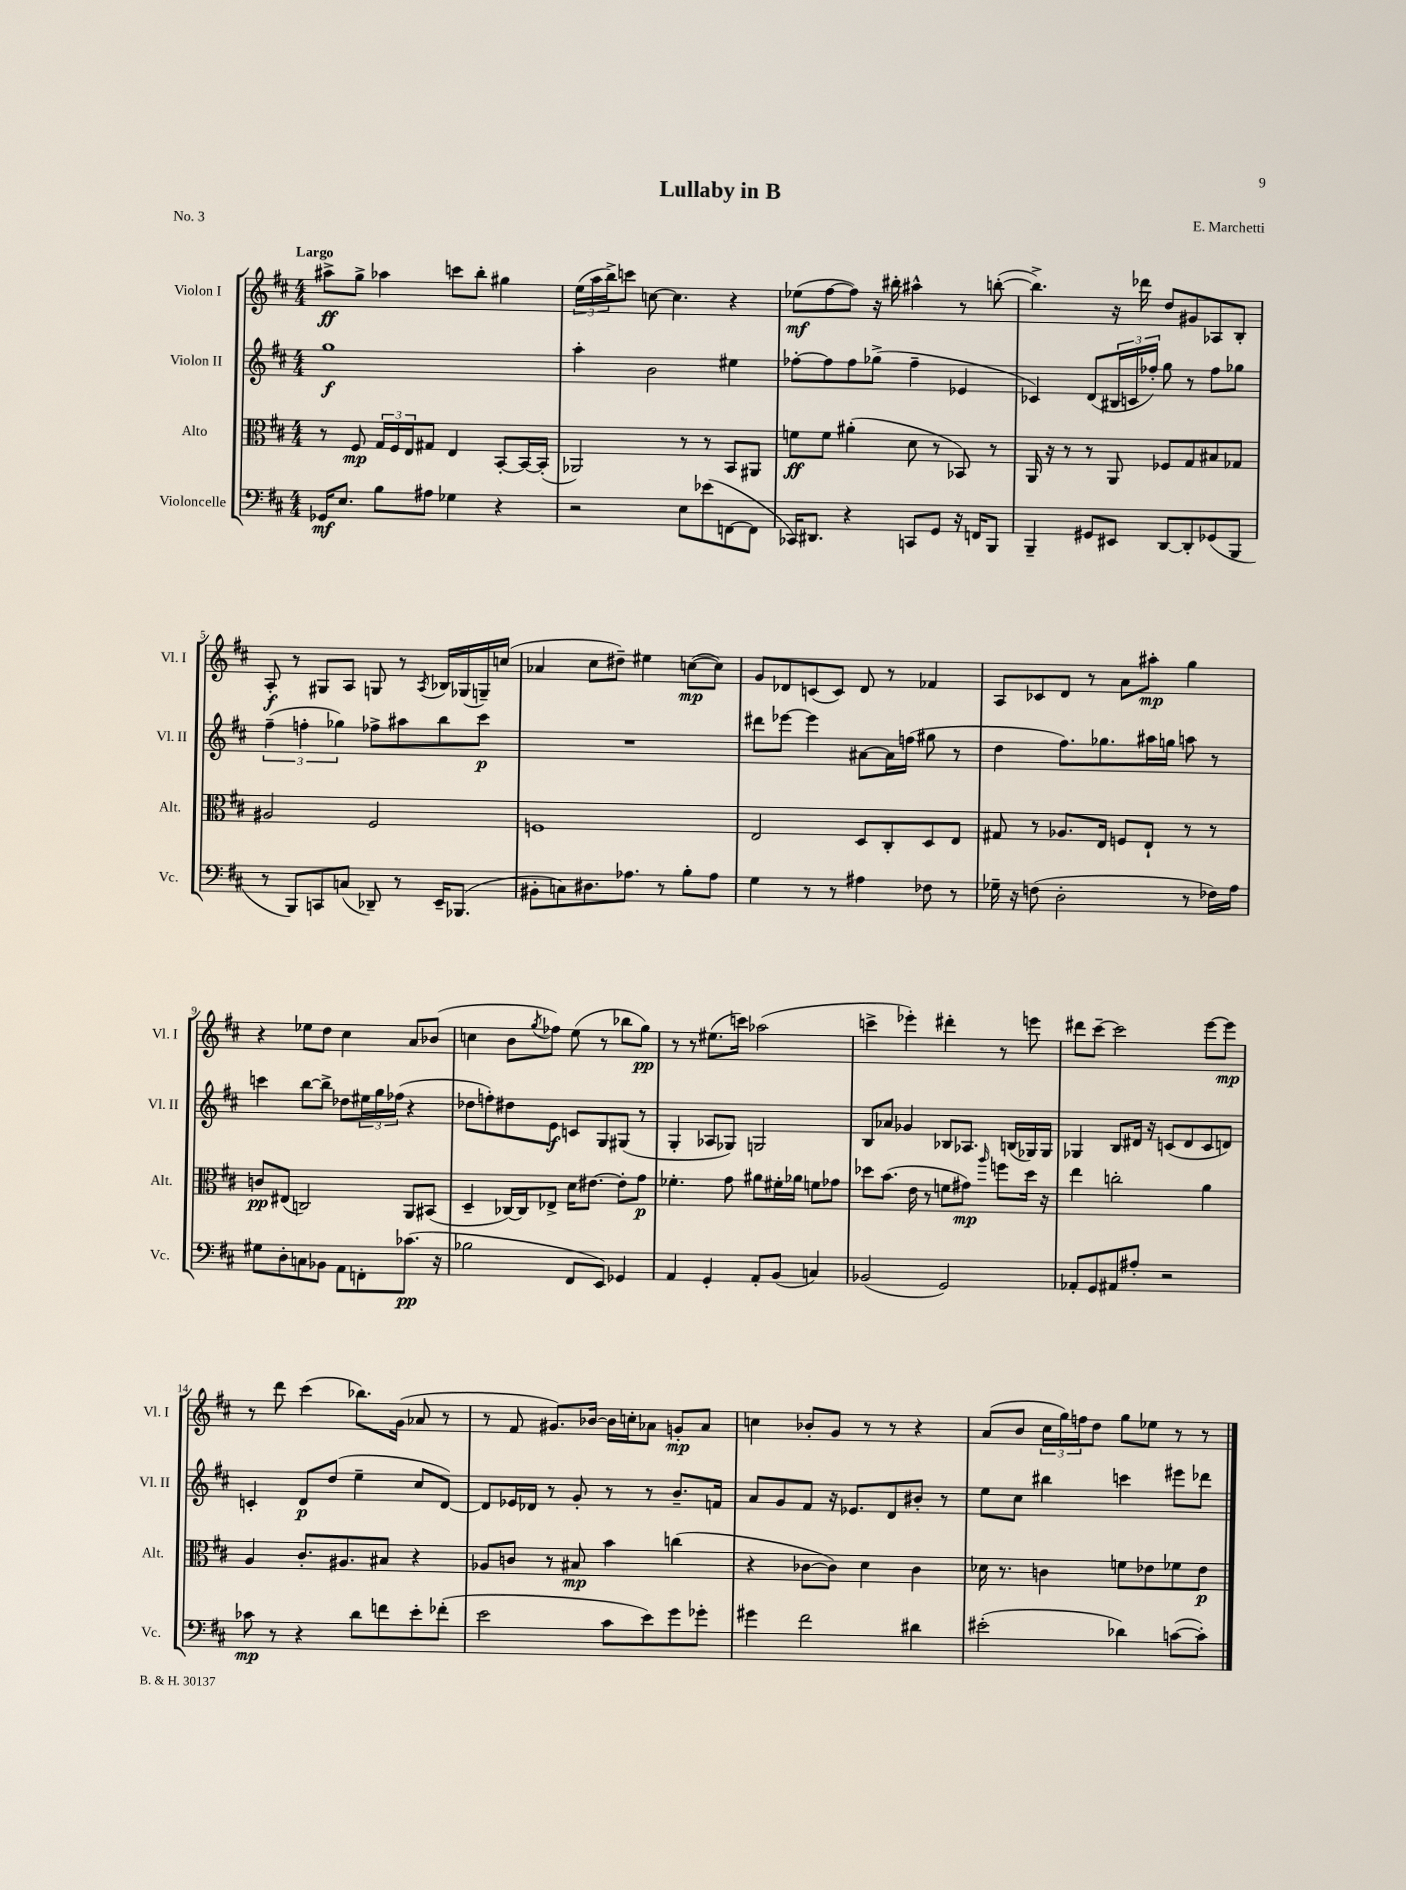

**kern	**kern	**kern	**kern
*staff4	*staff3	*staff2	*staff1
*clefF4	*clefC3	*clefG2	*clefG2
*k[f#c#]	*k[f#c#]	*k[f#c#]	*k[f#c#]
*M4/4	*M4/4	*M4/4	*M4/4
16GG-	8r	1gg	8aa#^
8.E	.	.	.
.	8F#	.	8gg^
8B	24G	.	4aa-
.	24F#	.	.
.	24E	.	.
8A#	8G#	.	.
4G-	4E	.	8ccc
.	.	.	8bb'
4r	[8BB'	.	4gg#
.	16BB_	.	.
.	(16BB']	.	.
=	=	=	=
2r	2AA-)	4aa'	(24ee
.	.	.	24aa
.	.	.	24bb^)
.	.	.	8ccc
.	.	2b	[8cc
.	.	.	4.cc]
8E	8r	.	.
(8e-	8r	.	.
[8FF	8BB	4ee#	4r
8FF]	8AA#	.	.
=	=	=	=
16CC-)	8f	[8ff-'	(8ee-
8.DD#	.	.	.
.	8f	8ff-]	[8ff#
4r	(4a#'	8ff-	8ff#])
.	.	(8gg-^	16r
.	.	.	16bb#'
8CC	8d	4ff-~	4aa#^^
8GG	8r	.	.
16r	8BB-)	4e-	8r
16FF	.	.	.
8BBB	8r	.	([8bb'
=	=	=	=
4BBB~	16AA	4c-)	4.bb^])
.	16r	.	.
.	8r	.	.
8GG#	8r	(8d	.
8EE#	8AA	24B#	16r
.	.	24c	.
.	.	.	16ddd-
.	.	24ff-')	.
[8DD	8F-	8gg	8dd
8DD']	8G	8r	8g#
(8GG-	8B#	8ff-	8A-
8BBB	8G-	8gg-	8B'
=	=	=	=
8r	2A#	(6ff#~	8A'
8BBB)	.	.	8r
.	.	6ff'	.
8CC	.	.	8G#
.	.	6gg-)	.
(8C	.	.	8A
8DD-~)	2F#	8ff-^	8G
8r	.	8aa#	8r
.	.	.	8qA
16EE~	.	8bb	16B-
(8.BBB-	.	.	(16G-
.	.	8ccc#	16G~)
.	.	.	(16cc
=	=	=	=
8BB#'	1F	1r	4a-
8C)	.	.	.
8.D#	.	.	8cc#
.	.	.	8dd#~)
8.A-	.	.	.
.	.	.	4ee#
8r	.	.	.
8B'	.	.	([8cc
8A-	.	.	8cc])
=	=	=	=
4G	2E	8ddd#	8g
.	.	[8eee-	8d-
8r	.	4eee-]	(8c
8r	.	.	8c)
4A#	8D	[8a#	8d-
.	8C#'	16a#]	8r
.	.	(16ff	.
8F-	8D	8gg#	4f-
8r	8E	8r	.
=	=	=	=
16G-~	8G#	4dd	8A
16r	.	.	.
(8F	8r	.	8c-
2D'	8.A-	8.ff#)	8d
.	.	.	8r
.	16E	8.gg-	.
.	8F	.	8a
.	8E`	16aa#	8aa#'
.	.	16gg	.
8r	8r	8aa	4gg
16F-)	8r	8r	.
16A	.	.	.
=	=	=	=
8G#	8c	4ccc	4r
8D'	(8E#	.	.
8C	2C)	[8bb	8ee-
8BB-	.	8bb^]	8dd
8AA	.	8dd-	4cc#
8FF'	.	24ee#	.
.	.	24gg	.
.	.	(24ff-	.
(8.c-	8AA	4r	8a
.	(8BB#	.	(8b-
16r	.	.	.
=	=	=	=
2B-	4D~	8dd-	4cc
.	.	8ff')	.
.	[16C-)	8dd#	8b
.	16C-]	.	.
.	.	.	8qgg
.	8E-^	8e	8ff-)
8FF#	16d	8c	(8ee
.	[8.e#	.	.
8EE)	.	8G	8r
4GG-	8e#']	(8G#	8bb-
.	8g	8r	8gg)
=	=	=	=
4AA	4.f-'	4G'	8r
.	.	.	8r
4GG'	.	8A-	(8.ee#
.	8g	8G-)	.
.	.	.	16ccc)
8AA'	8a#	2G	(2aa-
(8BB	16f#'	.	.
.	16a-	.	.
4C)	8f	.	.
.	8g-	.	.
=	=	=	=
(2BB-	8dd-	8B	4ccc^
.	(8.b	8a-	.
.	.	4g-	4eee-')
.	16e	.	.
.	8r	.	.
2GG)	8f	8B-	4ddd#'
.	8g#)	8.A-	.
.	16qqaa	.	.
.	8ff	.	8r
.	.	(16B	.
.	16dd-	16G-)	8eee
.	16r	16G-	.
=	=	=	=
8AA-'	4ee	4G-	8ddd#
8GG	.	.	[8ccc#~
8AA#	2cc'	8B	2ccc#]
8A#'	.	16d#	.
.	.	16r	.
2r	.	(8c	.
.	.	8d#	.
.	4a	8c	[8eee
.	.	8d)	8eee]
=	=	=	=
8c-	4A	4c'	8r
8r	.	.	8ddd
4r	8.c#'	8d	(4ccc#
.	.	(8dd	.
.	8.A#	.	.
8d	.	4ee~	8.bb-)
8f	8B#	.	.
.	.	.	(16g
8e'	4r	8cc#	8a-
(8f-'	.	[8d)	8r
=	=	=	=
2e	8A-	8d]	8r
.	8c	16e-	8f#
.	.	16d-	.
.	8r	8r	8.g#)
.	8B#	8g'	.
.	.	.	[16b-
8c#	4b	8r	16b-]
.	.	.	16cc'
8e)	.	8r	8a-
8g	(4cc	8.b~	8g'
8g-'	.	.	8a-
.	.	16f	.
=	=	=	=
4g#	4r	8a	4cc
.	.	8g	.
2f#	[8c-	8f#	8b-'
.	8c-])	16r	8g
.	.	8.e-	.
.	4d	.	8r
.	.	8d	8r
4d#	4c-	8b#'	4r
.	.	8r	.
=	=	=	=
(2e#'	16d-	8ee	(8a
.	8.r	.	.
.	.	8cc#	8b
.	4c	4bb#	24cc#
.	.	.	24gg)
.	.	.	24ff
.	.	.	8dd
4d-)	8f	4ccc	8gg
.	8e-	.	8ee-
([8c	8f-	8eee#	8r
8c'])	8e-	8ddd-	8r
==	==	==	==
*-	*-	*-	*-
